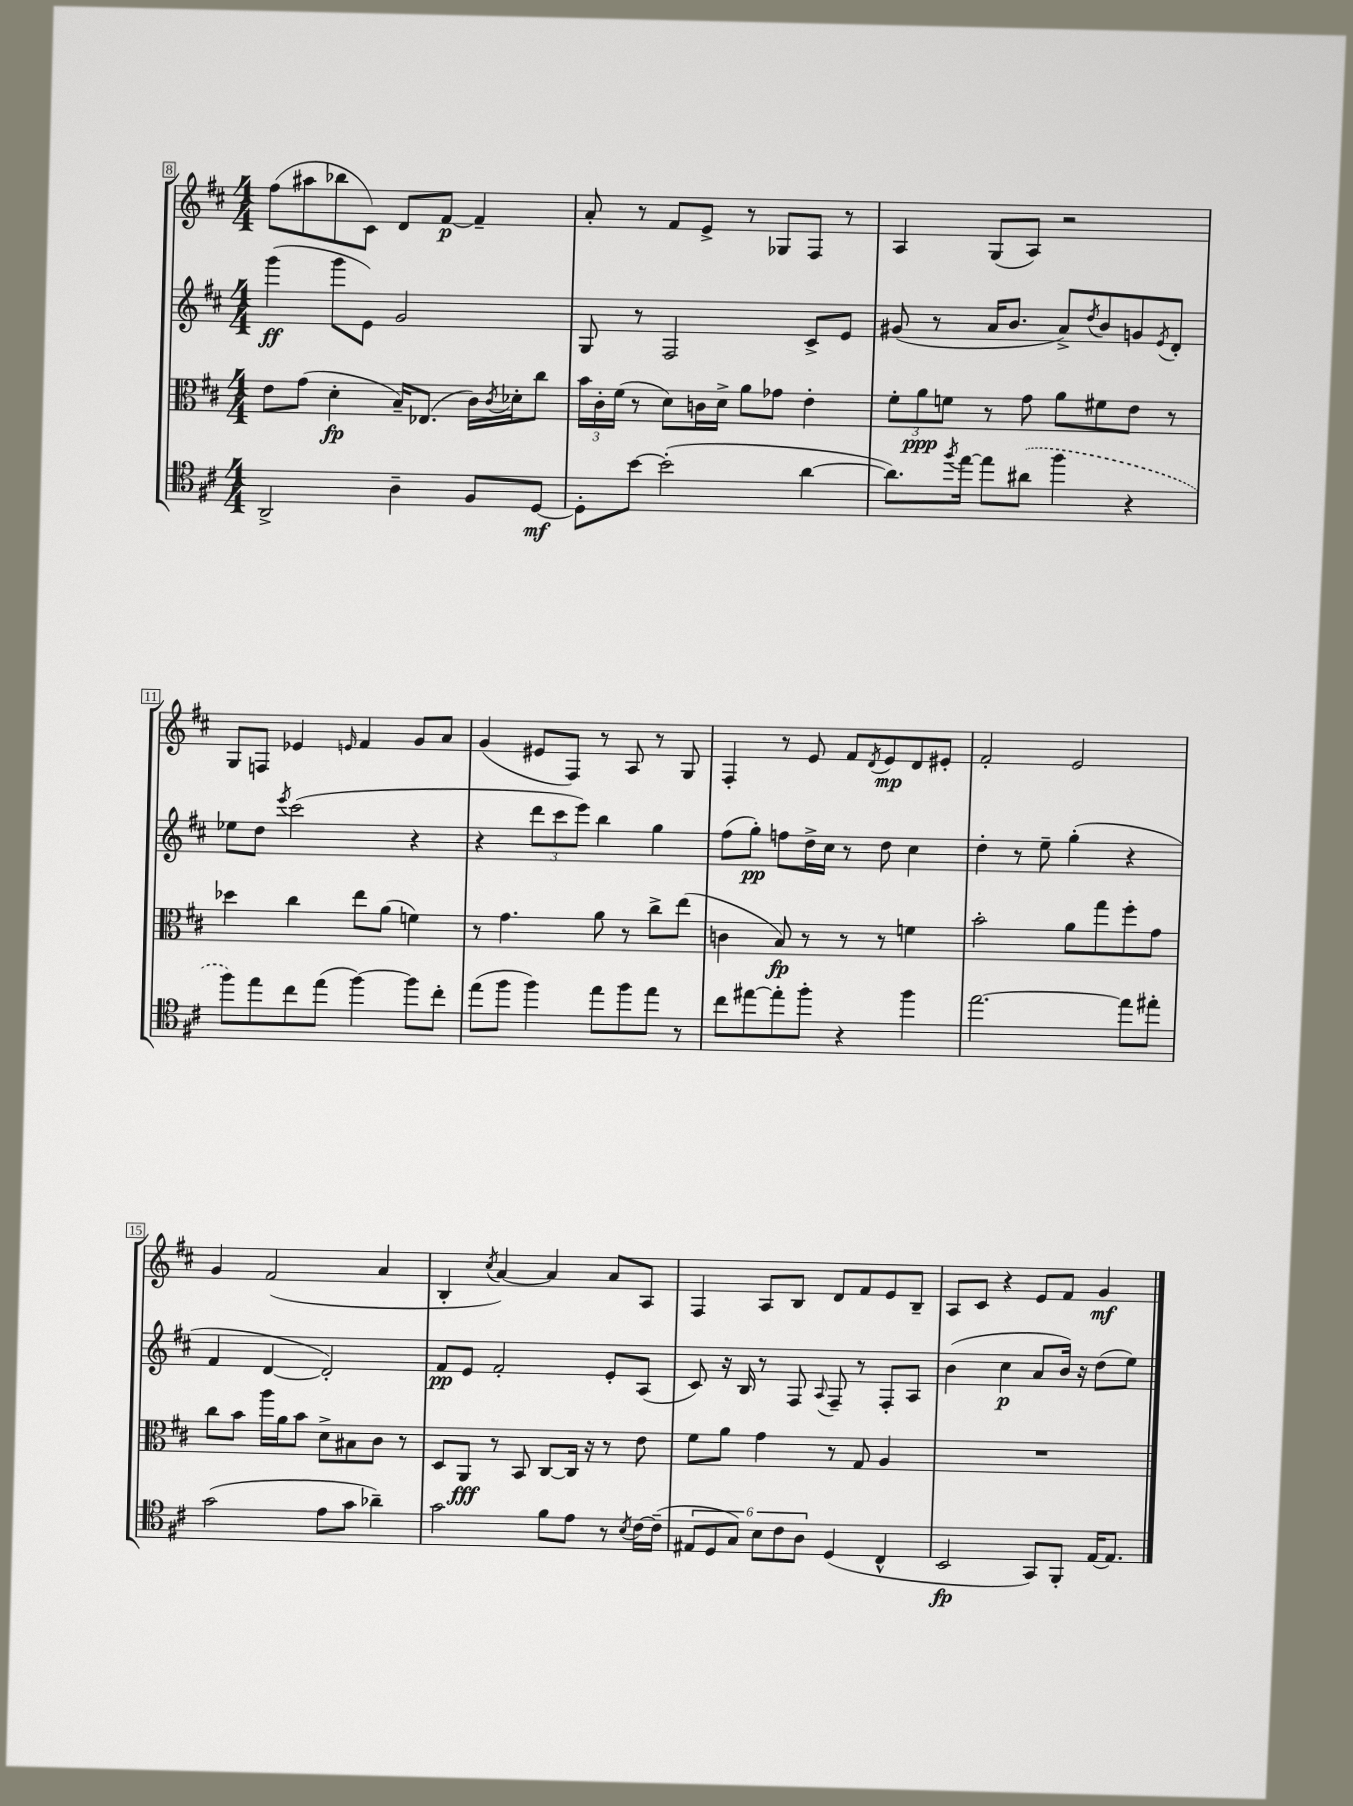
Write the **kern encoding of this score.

**kern	**kern	**kern	**kern
*staff4	*staff3	*staff2	*staff1
*clefC4	*clefC3	*clefG2	*clefG2
*k[f#c#]	*k[f#c#]	*k[f#c#]	*k[f#c#]
*M4/4	*M4/4	*M4/4	*M4/4
2AA^	8e	(4ggg	(8ff#
.	(8g	.	8aa#
.	4d'	8ggg	8bb-
.	.	8e)	8c#)
4A~	16B~)	2g	8d
.	(8.E-	.	.
.	.	.	[8f#
8F#	16c#)	.	4f#~]
.	8qc#	.	.
.	16d-'	.	.
[8D	8cc#	.	.
=	=	=	=
8D']	24b	8G	8a'
.	24c#'	.	.
.	(24f#	.	.
[8b	8r	8r	8r
(2b']	8d)	2F#	8f#
.	16c	.	8e^
.	16d^	.	.
.	8a	.	8r
.	8g-	.	8G-
[4a	4e'	8c#^	8F#
.	.	8e	8r
=	=	=	=
8.a])	12f#'	(8g#	4A
.	12a	.	.
.	.	8r	.
.	12f	.	.
8qff#	.	.	.
[16ee	.	.	.
8ee]	8r	16a	(8G
.	.	8.b	.
(8a#	8g	.	8A)
4ff#	8a	8a^)	2r
.	.	8qdd	.
.	8f#	8b	.
4r	8e	8g	.
.	.	8qe	.
.	8r	8d'	.
=	=	=	=
8ff#)	4dd-	8ee-	8G
8ee	.	8dd	8F
.	.	8qeee	.
8cc#	4cc#	(2ccc#	4e-
(8ee	.	.	.
.	.	.	16qqe
[4ff#)	8ee	.	4f#
.	(8a	.	.
8ff#]	4f)	4r	8g
8cc#'	.	.	8a
=	=	=	=
(8ee	8r	4r	(4g
8ff#	4.g	.	.
4ff#)	.	12ddd	8e#
.	.	12ccc#	.
.	.	.	8F#)
.	.	12eee)	.
8ee	8a	4bb	8r
8ff#	8r	.	8A
8ee	8cc#^	4gg	8r
8r	(8ee	.	8G
=	=	=	=
8cc#	4c	(8ff#	4F#'
[8ee#	.	8gg')	.
8ee#']	8B)	8ff	8r
8ff#'	8r	16dd^	8e
.	.	16cc#	.
4r	8r	8r	8f#
.	.	.	8qd
.	8r	8dd	8e
4ff#	4f	4cc#	8d
.	.	.	8e#'
=	=	=	=
[2.ee	2b'	4dd'	2f#'
.	.	8r	.
.	.	8ee~	.
.	8a	(4gg'	2e
.	8gg	.	.
8ee]	8ff#'	4r	.
8ee#'	8g	.	.
=	=	=	=
(2g	8cc#	4f#	4g
.	8b	.	.
.	16aa	[4d	(2f#
.	16a	.	.
.	8b	.	.
8e	8d^	2d'])	.
8g	8B#	.	.
4a-~)	8c#	.	4a
.	8r	.	.
=	=	=	=
2g	8D	8f#	4B'
.	8AA	8e	.
.	.	.	8qcc#
.	8r	2f#'	[4a)
.	8BB	.	.
8f#	[8C#	.	4a]
8e	16C#]	.	.
.	16r	.	.
8r	8r	8e'	8a
8qB	.	.	.
[16c#	8e	(8A	8A
(16c#~]	.	.	.
=	=	=	=
12E#	8f#	8c#)	4F#
12D	.	.	.
.	8a	16r	.
12G)	.	.	.
.	.	16B	.
12B	4g	8r	8A
12c#	.	.	.
.	.	8F#	8B
12A	.	.	.
.	.	8qqA	.
(4D	8r	8F#~	8d
.	8G	8r	8f#
4C#^^	4A	8F#'	8e
.	.	8A	8B~
=	=	=	=
2BB	1r	(4b	8A
.	.	.	8c#
.	.	4cc#	4r
8GG)	.	8a	8e
8FF#'	.	16b)	8f#
.	.	16r	.
[16E	.	(8dd	4g
8.E]	.	.	.
.	.	8ee)	.
==	==	==	==
*-	*-	*-	*-
